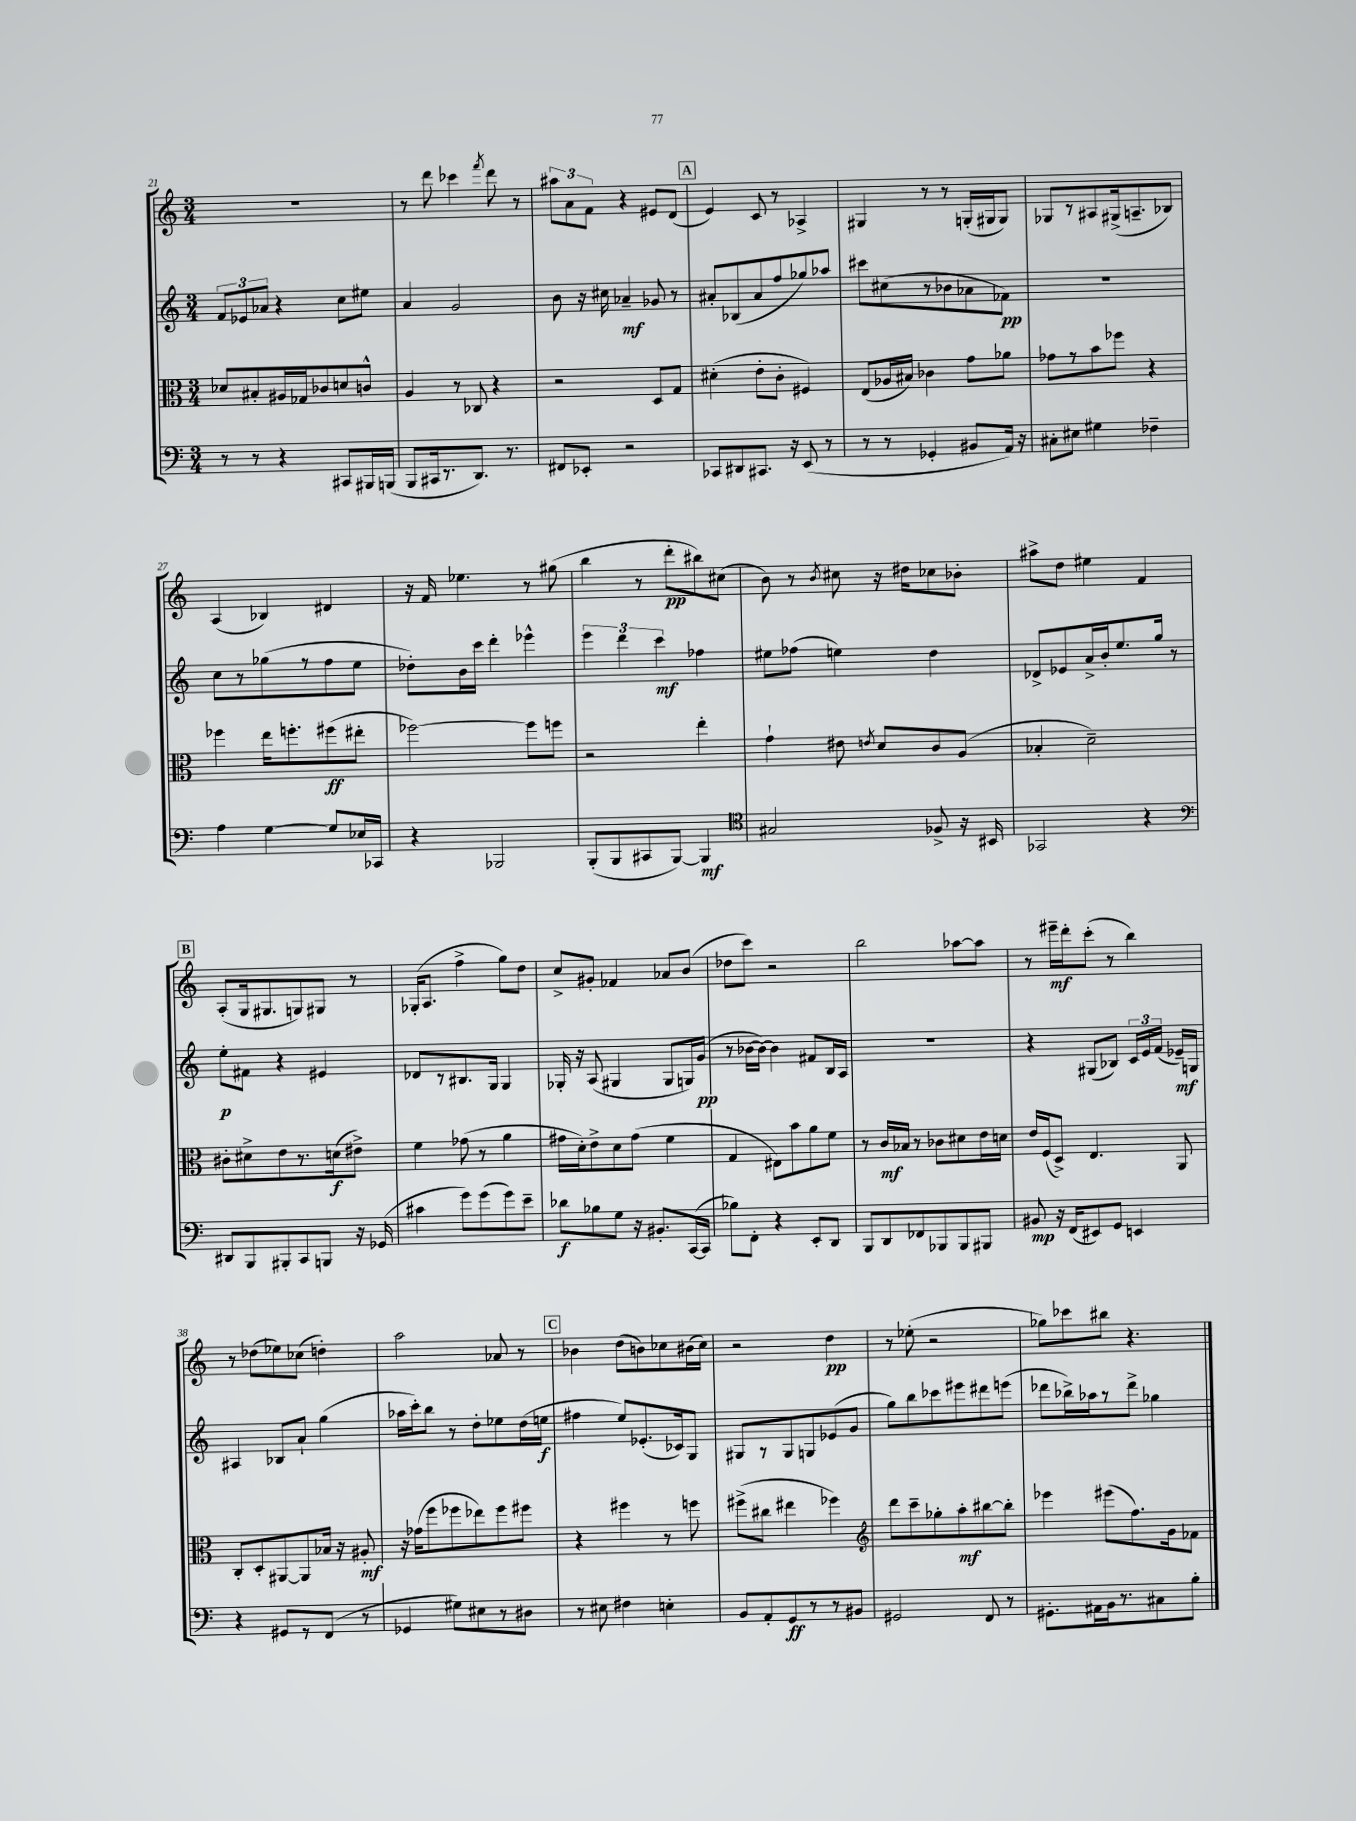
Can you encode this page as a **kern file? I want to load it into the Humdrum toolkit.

**kern	**kern	**kern	**kern
*staff4	*staff3	*staff2	*staff1
*clefF4	*clefC3	*clefG2	*clefG2
*k[]	*k[]	*k[]	*k[]
*M3/4	*M3/4	*M3/4	*M3/4
8r	8d-	12f	2.r
.	.	12e-	.
8r	8B#'	.	.
.	.	12a-	.
4r	16A#	4r	.
.	16G-	.	.
.	8c-	.	.
8CC#	8d	8cc	.
16BBB#	8c^^	8ee#	.
(16BBB	.	.	.
=	=	=	=
8BBB	4A	4a	8r
16CC#	.	.	8ddd
8.r	.	.	.
.	8r	2g	4ccc-
8.DD)	8C-	.	.
.	.	.	8qfff
.	4r	.	8ddd
8.r	.	.	.
.	.	.	8r
=	=	=	=
8FF#	2r	8b	12aa#
.	.	.	12a
8EE-'	.	16r	.
.	.	.	12f
.	.	16cc#	.
2r	.	4a-~	4r
.	8D	8g-	8e#
.	8G	8r	(8d
=	=	=	=
8CC-	(4d#'	8a#'	4e)
8DD#	.	(8B-	.
8.CC#	8e'	8a#	8c
.	8c'	8ff	8r
16r	.	.	.
(8EE	4F#)	8gg-)	4A-^
8r	.	8aa-	.
=	=	=	=
8r	(8E	8ccc#	4G#
8r	16A-	(8cc#	.
.	16B#)	.	.
4GG-'	4c-	8r	8r
.	.	8b-	8r
8BB#	8g	8a-	(16G'
.	.	.	16G#
16AA)	8a-	8f-)	8G#)
16r	.	.	.
=	=	=	=
8C#'	8g-	2.r	8G-
8E#	8r	.	8r
4G#	8b	.	8A#
.	8ff-	.	(16G#^
.	.	.	8.A~
4F-~	4r	.	.
.	.	.	8B-)
=	=	=	=
4A	4ff-	8cc	(4A
.	.	8r	.
[4G	16ee	(8gg-	4B-)
.	8.ff'	.	.
.	.	8r	.
8G]	(8ff#	8ff	4d#
16E-	8ee#'	8ee	.
16CC-	.	.	.
=	=	=	=
4r	[2ff-)	8dd-')	16r
.	.	.	16f
.	.	16b	4.ee-
.	.	16ccc	.
2BBB-	.	4ddd'	.
.	8ff-]	4eee-^^	8r
.	8ff	.	(8gg#
=	=	=	=
(8BBB'	2r	6eee	4bb
8BBB	.	.	.
.	.	6ddd	.
8CC#	.	.	8r
.	.	6ccc	.
[8BBB)	.	.	8ddd'
4BBB]	4ee'	4ff-	8bb#)
.	.	.	(8cc#
=	=	=	=
*clefC4	*	*	*
2G#	4g`	8ee#	8b)
.	.	(8ff-	8r
.	.	.	8qb
.	8e#	4ee)	8cc#
.	8qe	.	.
.	8d	.	16r
.	.	.	16dd#
8F-^	8c	4dd	8cc-
16r	(8A	.	8b-'
16BB#	.	.	.
=	=	=	=
2GG-	4B-'	8d-^	8aa#^
.	.	8e-	8dd
.	2d~)	16a^	4ee#
.	.	16b'	.
.	.	8.ee	.
4r	.	.	4f
.	.	16gg	.
.	.	8r	.
=	=	=	=
*clefF4	*	*	*
8DD#	8c#'	8ee'	(8A'
8BBB	8d#^	8f#	16G
.	.	.	8.G#
8BBB#'	8e	4r	.
8CC	8.r	.	8G)
8BBB	.	4e#	8G#
.	(16d	.	.
16r	8e#^)	.	8r
(16GG-	.	.	.
=	=	=	=
4c#	4f	8d-	(16G-'
.	.	.	8.A
.	.	8r	.
8g)	(8g-	8.B#	4ff^
(8g	8r	.	.
.	.	16G	.
8g)	4a	4G	8gg)
8e~	.	.	8dd
=	=	=	=
8d-	16g#	16G-'	8cc^
.	16d')	16r	.
8B-	8e^	(8A	8g#'
8G	8d	4G#	4f-
16r	(8g#	.	.
8.BB#'	.	.	.
.	4f	8G#	8a-
([16CC	.	16G)	(8b
16CC]	.	(16g	.
=	=	=	=
8B-)	4G	8r	8dd-
8FF'	.	[16b-	8ccc)
.	.	16b-_)	.
4r	8E#)	4b-]	2r
.	8b	.	.
8EE'	8a	8f#	.
8DD	8f	16B	.
.	.	16A	.
=	=	=	=
8BBB	8r	2.r	2bb
8DD	16c	.	.
.	16B-	.	.
8FF-	8r	.	.
8BBB-	8c-	.	.
8BBB-	8d#	.	[8aa-
8BBB#	16e	.	8aa-]
.	16d	.	.
=	=	=	=
8BB#	16e	4r	8r
.	(16F	.	.
16r	8D^)	.	16eee#~
(16FF	.	.	16ddd'
8EE#)	4.E	(8G#	(8ccc'
8GG	.	8B-)	8r
4EE	.	24c	4bb)
.	.	24e	.
.	.	(24f	.
.	8AA	16e-~)	.
.	.	16G	.
=	=	=	=
4r	8C'	4A#	8r
.	8D'	.	(8dd-
8GG#	[8AA#	8B-	8ee-)
8r	8AA#]	8a`	(8cc-
(8FF	16B-	(4gg	4dd')
.	16r	.	.
8r	8A#'	.	.
=	=	=	=
4GG-	16r	16aa-	2aa
.	(16g-	16ccc')	.
.	8ff	8bb	.
8G#)	8ff-	8r	.
8E#	8ee-)	8dd'	.
8r	8ff-	8ee-	8a-
8D#	8ff#	(16dd	8r
.	.	16ee	.
=	=	=	=
8r	4r	4ff#	4b-
8E#	.	.	.
4F#	4ff#	8ee)	(8dd
.	.	(8.e-'	8b)
4E'	8r	.	8cc-
.	.	16c-)	.
.	8ff	8G	(16b#
.	.	.	16cc-)
=	=	=	=
8BB	(8ff#^	8G#	2r
8AA'	8cc#	8r	.
8GG	4ee#	8G#	.
8r	.	8G	.
8r	4ff-)	(8e-	4dd
8BB#	.	8g	.
=	=	=	=
*	*clefG2	*	*
2GG#	8ddd	8gg)	8r
.	8ccc~	8bb	(8ee-'
.	8gg-'	8ccc-	2r
.	8aa'	8eee#	.
8FF	[8bb#	8ddd#	.
8r	8bb#']	(8eee	.
=	=	=	=
8.GG#'	4eee-	8ddd-	8gg-)
.	.	16bb-^)	8ccc-
16AA#	.	16aa-	.
16BB	(8eee#	8r	8bb#
8.r	.	.	.
.	8.ff)	8ddd-^	4.r
8C#	.	4gg-	.
.	16g	.	.
8B'	8f-	.	.
==	==	==	==
*-	*-	*-	*-
